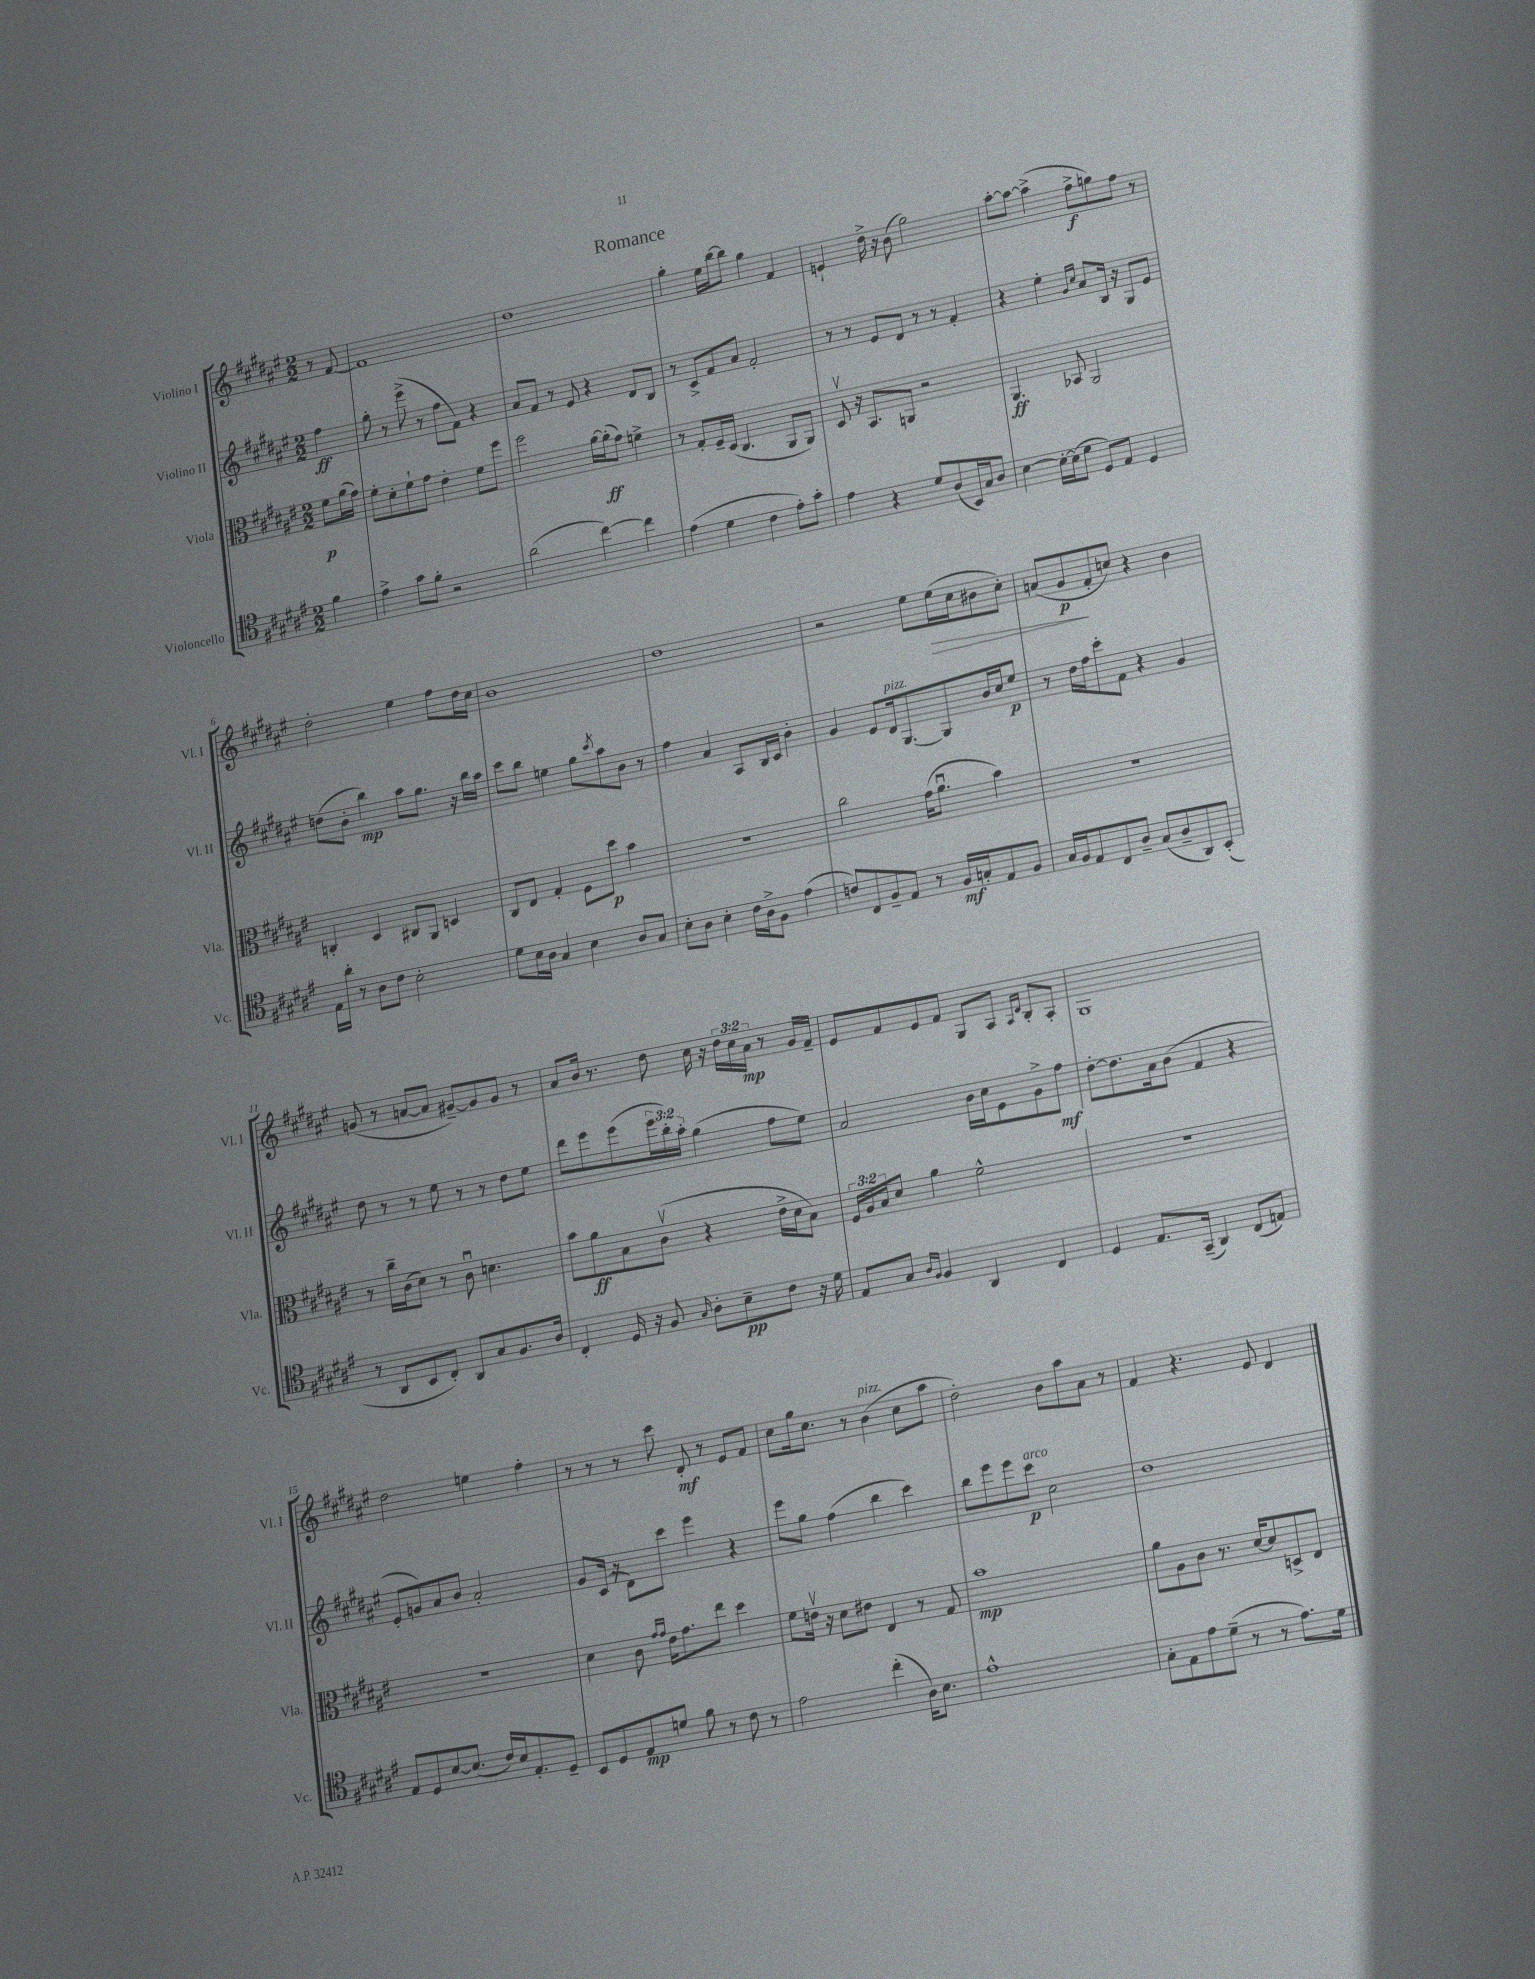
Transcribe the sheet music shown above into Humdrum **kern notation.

**kern	**dynam	**kern	**dynam	**kern	**dynam	**kern	**dynam
*part4	*part4	*part3	*part3	*part2	*part2	*part1	*part1
*staff4	*staff4	*staff3	*staff3	*staff2	*staff2	*staff1	*staff1
*I"Violoncello	*	*I"Viola	*	*I"Violino II	*	*I"Violino I	*
*I'Vc.	*	*I'Vla.	*	*I'Vl. II	*	*I'Vl. I	*
*clefC4	*	*clefC3	*	*clefG2	*	*clefG2	*
*k[f#c#g#d#a#e#]	*	*k[f#c#g#d#a#e#]	*	*k[f#c#g#d#a#e#]	*	*k[f#c#g#d#a#e#]	*
*M2/2	*	*M2/2	*	*M2/2	*	*M2/2	*
=	=	=	=	=	=	=	=
4f#\	.	8f#\L	p	4ff#\	ff	8r	.
.	.	(16a#\L	.	.	.	[8f#/	.
.	.	16g#\JJ)	.	.	.	.	.
=1	=1	=1	=1	=1	=1	=1	=1
4e#^\	.	8f#'\L	.	8gg#'\	.	1f#]	.
.	.	8d#'\	.	8r	.	.	.
8g#\L	.	8f#`\	.	(8eee#^\	.	.	.
8f#'\J	.	8g#\J	.	8r	.	.	.
2r	.	4e#'\	.	8ff#\L	.	.	.
.	.	.	.	8f#\J)	.	.	.
.	.	8f#\L	.	4r	.	.	.
.	.	8ff#\J	.	.	.	.	.
=2	=2	=2	=2	=2	=2	=2	=2
(2a#\	.	2ff#\	.	8a#/L	.	1dd#	.
.	.	.	.	8f#/J	.	.	.
.	.	.	.	8r	.	.	.
.	.	.	.	8e#/	.	.	.
[4cc#\)	.	[16a#\LL	.	4r	.	.	.
.	.	(16a#'\J]	ff	.	.	.	.
.	.	8g#\J)	.	.	.	.	.
4cc#\]	.	4fn^\	.	8d#/L	.	.	.
.	.	.	.	8B/J	.	.	.
=3	=3	=3	=3	=3	=3	=3	=3
(4e#\	.	8r	.	8r	.	4gg#'\	.
.	.	8G#'/L	.	8c#^/L	.	.	.
4d#\	.	16F#~/L	.	8f#/	.	16ee#\LL	.
.	.	(16D#/JJ	.	.	.	[16bb\J	.
.	.	4.C#/	.	8a#/J	.	8bb\J]	.
4c#\	.	.	.	2f#'/	.	4gg#\	.
8e#'\L)	.	8AA#/L	.	.	.	4f#/	.
8g#'\J	.	8AA#/J)	.	.	.	.	.
=4	=4	=4	=4	=4	=4	=4	=4
4e#\	.	8D#v/	.	8r	.	4en`/	.
.	.	16r	.	8r	.	.	.
.	.	8.BB/L	.	.	.	.	.
4r	.	.	.	8e#/L	.	16dd#^\	.
.	.	.	.	.	.	16r	.
.	.	8AAn/J	.	8d#/J	.	(8b\	.
8d#/L	.	2r	.	8r	.	2gg#\)	.
(8A#/	.	.	.	8r	.	.	.
16BB/L)	.	.	.	4f#'/	.	.	.
16G#/J	.	.	.	.	.	.	.
8A#/J	.	.	.	.	.	.	.
=5	=5	=5	=5	=5	=5	=5	=5
[4B\	.	4.AA#/	ff	4r	.	[8aa#'\L	.
.	.	.	.	.	.	8aa#\J_	.
16B'\LL_	.	.	.	4ee#'\	.	(4aa#^\]	.
(16B\J]	.	.	.	.	.	.	.
8d#\J	.	8BB-X/	.	.	.	.	.
.	.	.	.	16qqg#/LL	.	.	.
.	.	.	.	16qqcc#/JJ	.	.	.
8D#/L)	.	2AA#/	.	8a#/L	.	8ff#^\L	f
8E#/J	.	.	.	16B/Jk	.	8ggn\)	.
.	.	.	.	16r	.	.	.
4D#/	.	.	.	8G#/L	.	8ff#\J	.
.	.	.	.	8e#/J	.	8r	.
!!LO:LB:g=z
=6	=6	=6	=6	=6	=6	=6	=6
16E#\LL	.	4Cn'/	.	(8ddn\L	.	2dd#'\	.
16a#'\JJ	.	.	.	.	.	.	.
8r	.	.	.	8b'\J	.	.	.
8A#\L	.	4D#/	.	4bb\)	mp	.	.
8c#\J	.	.	.	.	.	.	.
2B'\	.	8C#X/L	.	8aa#\L	.	4ee#\	.
.	.	8AA#/J	.	8.gg#\J	.	.	.
.	.	4Dn/	.	.	.	8ff#\L	.
.	.	.	.	16r	.	.	.
.	.	.	.	16bb\LL	.	16dd#\L	.
.	.	.	.	16aa#\JJ	.	16cc#\JJ	.
=7	=7	=7	=7	=7	=7	=7	=7
8d#\L	.	8C#/L	.	8ccc#\L	.	1b	.
16B\L	.	8E#/J	.	8bb\J	.	.	.
16A#\JJ	.	.	.	.	.	.	.
4G#/	.	4G#'/	.	4een\	.	.	.
4B\	.	8F#\L	.	8gg#\L	.	.	.
.	.	.	.	8qccc#/	.	.	.
.	.	8dd#\J	p	8aa#\	.	.	.
8A#/L	.	4b\	.	8b\J	.	.	.
8G#/J	.	.	.	8r	.	.	.
=8	=8	=8	=8	=8	=8	=8	=8
8B'\L	.	1r	.	4ff#\	.	1dd#	.
8A#\J	.	.	.	.	.	.	.
4B'\	.	.	.	4a#/	.	.	.
16c#\LL	.	.	.	8A#/L	.	.	.
16A#^\J	.	.	.	.	.	.	.
8F#\J	.	.	.	16B/L	.	.	.
.	.	.	.	16c#/JJ	.	.	.
(4e#\	.	.	.	4b'\	.	.	.
=9	=9	=9	=9	=9	=9	=9	=9
8cn/L)	.	2cc#\	.	4g#/	.	2r	.
8C#/	.	.	.	.	.	.	.
8F#~/	.	.	.	8e#/L	.	.	.
!	!	!	!	!LO:TX:a:i:t=pizz.	!	!	!
8E#/J	.	.	.	16d#/k	.	.	.
.	.	.	.	[8.G#/	.	.	.
8r	.	(16g#\KL	.	.	.	8ee#\L	.
.	.	8.a#u\J	.	.	.	.	.
!	!	!	!	!	!	!	!LO:HP:b
16F#/LL	mf	.	.	8G#/]	.	(16ee#\L	>
16Gn'/J	.	.	.	.	.	16cc#\J	.
8E#/	.	4b\)	.	16b/L	.	8b#X\	.
.	.	.	.	16cc#/J	.	.	.
8F#/J	.	.	.	8ee#/J	p	8cc#'\J)	.
=10	=10	=10	=10	=10	=10	=10	=10
16G#/LL	.	1r	.	8r	.	(8an/L	.
16F#/J	.	.	.	.	.	.	.
8E#/	.	.	.	16dd#\LL	.	8g#/	p
.	.	.	.	16ff#\J	.	.	.
8C#/	.	.	.	8ccc#'\	.	8f#'/	]
8A#~/J	.	.	.	8f#\J	.	8ccn/J)	.
(8G#/L	.	.	.	4r	.	4r	.
8A#~/	.	.	.	.	.	.	.
8AA#/)	.	.	.	4g#/	.	4b\	.
(8BB'/J	.	.	.	.	.	.	.
!!LO:LB:g=z
=11	=11	=11	=11	=11	=11	=11	=11
8r	.	8r	.	8dd#\	.	(8gn/	.
8AA#/L	.	16cc#~\LL	.	8r	.	8r	.
.	.	(16c#\J	.	.	.	.	.
8BB/	.	8d#\J)	.	8r	.	[8an/L	.
8C#'/J)	.	8r	.	8ee#\	.	8a/J]	.
8AA#/L	.	8c#u\	.	8r	.	[8g#X~/L)	.
8G#/	.	4.dn\	.	8r	.	8g#/]	.
8.F#/	.	.	.	8dd#\L	.	8g#/J	.
.	.	.	.	8ee#\J	.	8r	.
16A#/Jk	.	.	.	.	.	.	.
=12	=12	=12	=12	=12	=12	=12	=12
4C#'/	.	8b\L	.	8ddd#\L	.	8a#/L	.
.	.	8a#\	ff	8eee#\	.	16b/Jk	.
.	.	.	.	.	.	8.r	.
16D#/	.	8B\	.	(8eee#\	.	.	.
16r	.	.	.	.	.	.	.
8F#/	.	(8c#v\J	.	24eee#\L	.	8dd#\	.
.	.	.	.	24bb'\)	.	.	.
.	.	.	.	24aa#'\JJ	.	.	.
16qqG#/	.	.	.	.	.	.	.
8A#'\L	.	4r	.	(4gg#\	.	16cc#\	.
.	.	.	.	.	.	16r	.
8B~\	pp	.	.	.	.	24dd#\LL	.
.	.	.	.	.	.	24cc#\	.
.	.	.	.	.	.	24a#\JJ	mp
8c#\J	.	16e#^\LL	.	8ff#\L	.	8r	.
.	.	16d#\J	.	.	.	.	.
16r	.	8B\J)	.	8ee#\J)	.	16g#/LL	.
16d#\	.	.	.	.	.	16f#~/JJ	.
=13	=13	=13	=13	=13	=13	=13	=13
8E#/L	.	24F#/LL	.	2a#/	.	8e#/L	.
.	.	24A#/	.	.	.	.	.
.	.	24B/J	.	.	.	.	.
8G#/J	.	8d#/J	.	.	.	8f#/	.
16qqA#/LL	.	.	.	.	.	.	.
16qqF#/JJ	.	.	.	.	.	.	.
4F#/	.	4a#\	.	.	.	8e#/	.
.	.	.	.	.	.	8f#/J	.
4AA#/	.	2f#^^\	.	16b\LL	.	8G#/L	.
.	.	.	.	16cc#\J	.	.	.
.	.	.	.	8e#\	.	8A#/J	.
.	.	.	.	.	.	16qqA#/LL	.
.	.	.	.	.	.	16qqd#/JJ	.
4C#/	.	.	.	8g#^\	.	8B'/L	.
.	.	.	.	8ff#\J	mf	8A#'/J	.
=14	=14	=14	=14	=14	=14	=14	=14
4D#/	.	1r	.	[8dd#'\L	.	1G#	.
.	.	.	.	8.dd#\]	.	.	.
8.E#/L	.	.	.	.	.	.	.
.	.	.	.	16a#\k	.	.	.
.	.	.	.	(8b\J	.	.	.
(16GG#~/Jk	.	.	.	.	.	.	.
4AA#/)	.	.	.	4f#/	.	.	.
(8C#/L	.	.	.	4r	.	.	.
8En/J)	.	.	.	.	.	.	.
!!LO:LB:g=z
=15	=15	=15	=15	=15	=15	=15	=15
8E#/L	.	1r	.	8e#'/L	.	2dd#\	.
8D#/	.	.	.	8gn/)	.	.	.
[8B/	.	.	.	8a#/	.	.	.
(8.B/J]	.	.	.	8b/J	.	.	.
.	.	.	.	2a#'/	.	4een\	.
16c#/LL)	.	.	.	.	.	.	.
16B/J	.	.	.	.	.	.	.
8.E#'/	.	.	.	.	.	.	.
.	.	.	.	.	.	4ff#'\	.
8D#~/J	.	.	.	.	.	.	.
=16	=16	=16	=16	=16	=16	=16	=16
8BB/L	.	4d#\	.	8g#/L	.	8r	.
8D#/	.	.	.	(16c#/Jk	.	8r	.
.	.	.	.	16r	.	.	.
8E#/	mp	8c#\	.	8d#\L)	.	8r	.
.	.	16qqg#/LL	.	.	.	.	.
.	.	16qqg#/JJ	.	.	.	.	.
8dn/J	.	16e#\KL	.	8ccc#\J	.	8ccc#\	.
.	.	8.g#\	.	.	.	.	.
8f#\	.	.	.	4eee#\	.	8d#'/	mf
8r	.	8ee#\J	.	.	.	8r	.
8c#\	.	4dd#\	.	4r	.	8e#/L	.
8r	.	.	.	.	.	8f#/J	.
=17	=17	=17	=17	=17	=17	=17	=17
2e#\	.	8f#\L	.	8eee#\L	.	8cc#\L	.
.	.	16env\Jk	.	8gg#\J	.	16gg#\k	.
.	.	16r	.	.	.	8.cc#\J	.
.	.	8d#\L	.	(4ff#\	.	.	.
.	.	8e#X\J	.	.	.	8r	.
!	!	!	!	!	!	!LO:TX:a:i:t=pizz.	!
(4cc#'\	.	4E#/	.	4bb\	.	(4b\	.
16A#\KL)	.	8r	.	4ccc#\)	.	8cc#\L	.
8.B\J	.	.	.	.	.	.	.
.	.	8G#/	.	.	.	8aa#\J	.
=18	=18	=18	=18	=18	=18	=18	=18
1e#^^	.	1b	mp	8bb\L	.	2dd#'\)	.
.	.	.	.	8eee#\	.	.	.
.	.	.	.	8eee#\	.	.	.
!	!	!	!	!LO:TX:a:i:t=arco	!	!	!
.	.	.	.	8ccc#\J	p	.	.
.	.	.	.	2cc#\	.	8b\L	.
.	.	.	.	.	.	8aa#\	.
.	.	.	.	.	.	8a#\J	.
.	.	.	.	.	.	8r	.
=19	=19	=19	=19	=19	=19	=19	=19
8G#'\L	.	8a#\L	.	1dd#	.	4f#/	.
8E#\	.	8A#\	.	.	.	.	.
8e#\	.	8c#\J	.	.	.	4.r	.
(8d#~\J	.	8.r	.	.	.	.	.
8r	.	.	.	.	.	.	.
.	.	[16d#/KL	.	.	.	.	.
8r	.	8d#/]	.	.	.	8e#/	.
8.e#\L)	.	8Dn^/	.	.	.	4d#/	.
.	.	8E#/J	.	.	.	.	.
16d#\Jk	.	.	.	.	.	.	.
==	==	==	==	==	==	==	==
*-	*-	*-	*-	*-	*-	*-	*-
